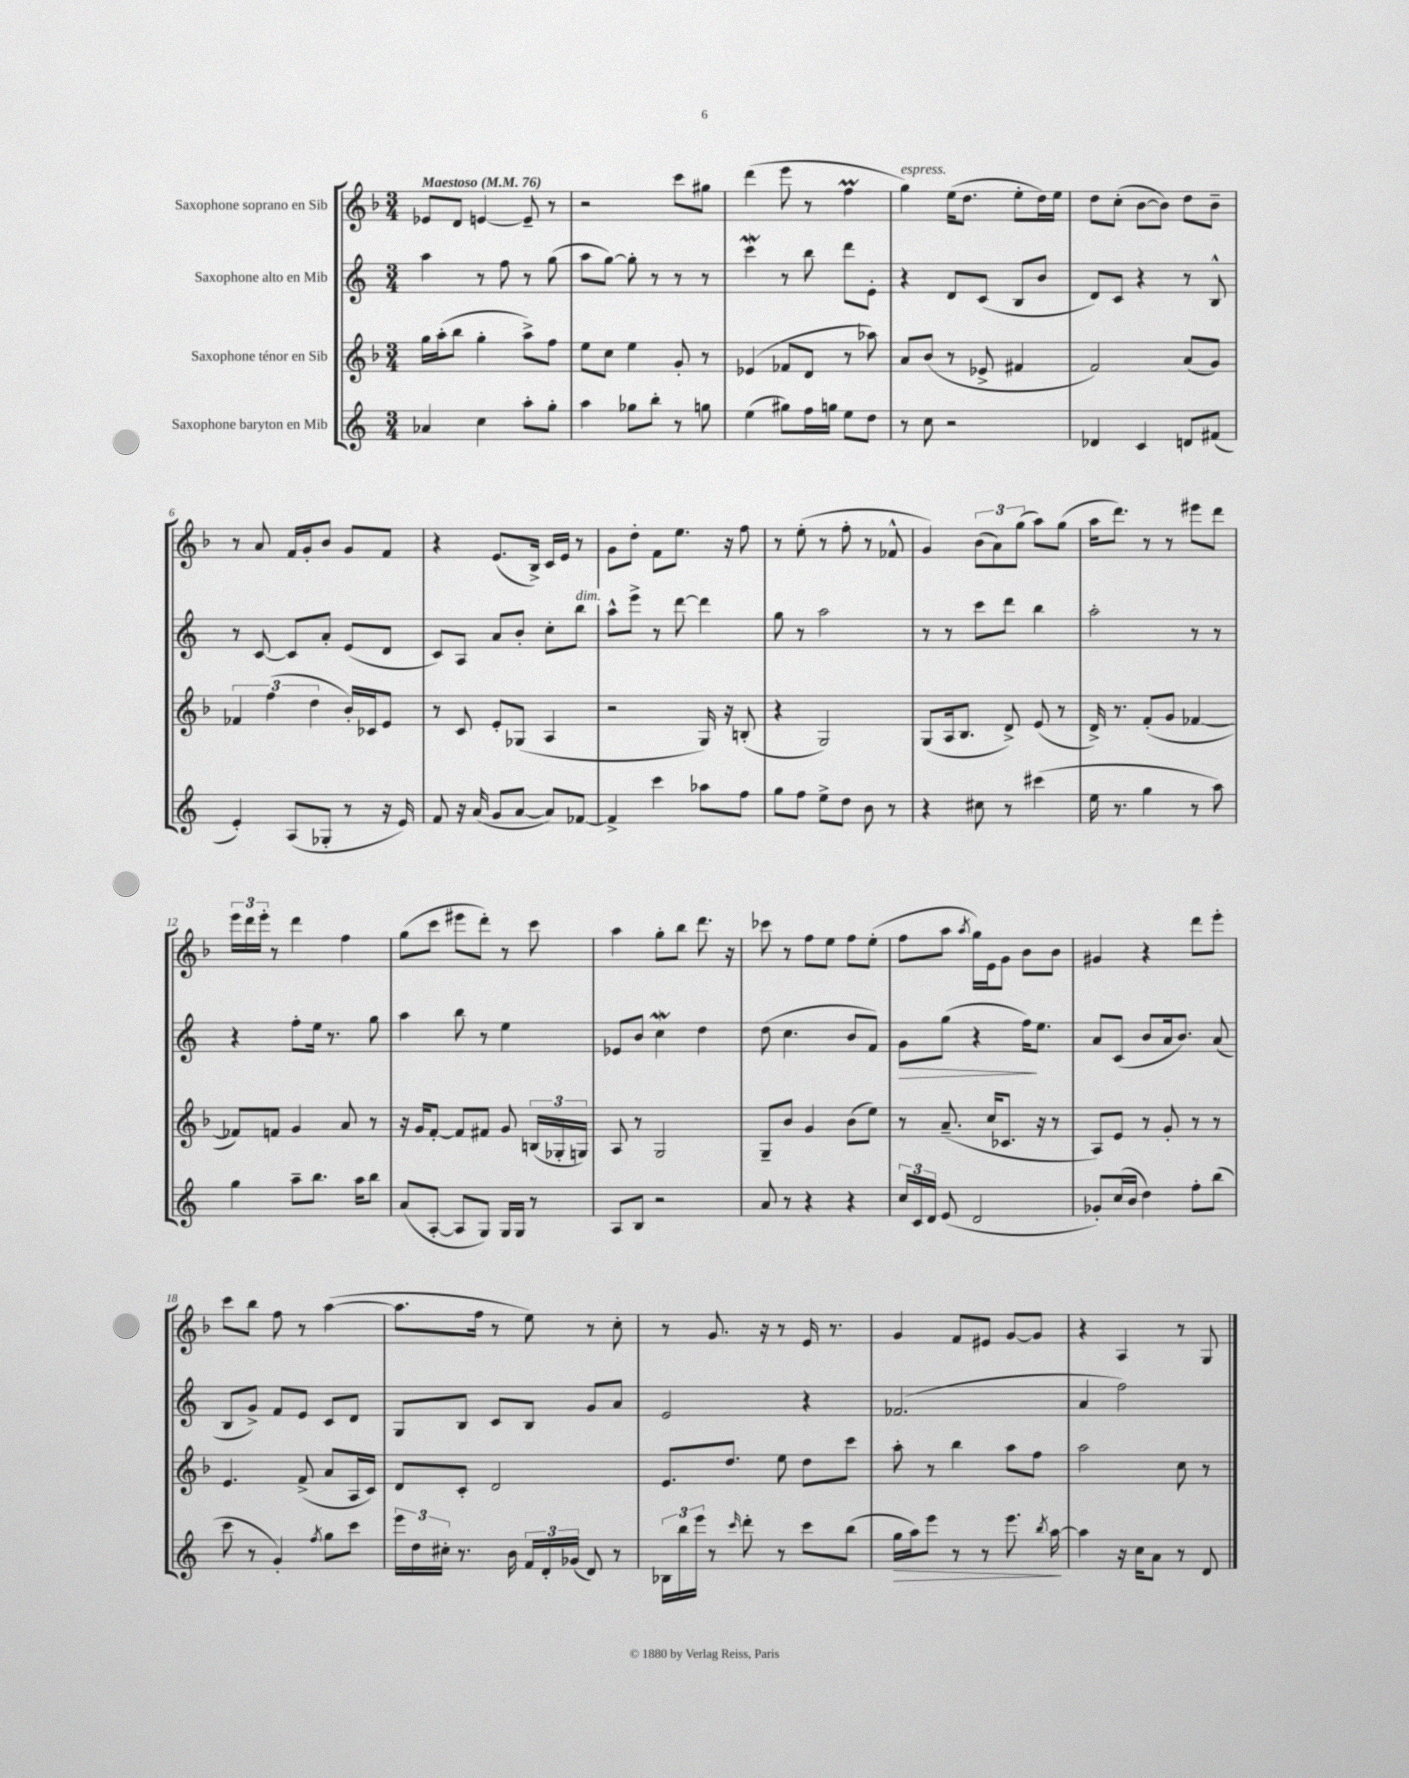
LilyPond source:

<<
\new StaffGroup <<
\new Staff = "s0" \with { instrumentName = "Saxophone soprano en Sib" } {
    \clef treble \key f \major \numericTimeSignature \time 3/4 \tempo "Maestoso" 4 = 76
    \autoBeamOff ees'8[ d'8] e'4~ e'8-- r8 |
    r2 c'''8[ gis''8] |
    d'''4( e'''8 r8 f''4\prall |
    g''4^\markup { \italic "espress." }) e''16[( d''8.] e''8[-. d''16) e''16] |
    d''8[ c''8]-.( bes'8[~ bes'8]) d''8[ bes'8]-- |
    r8 a'8 f'16[ g'16-. bes'8] g'8[ f'8] |
    r4 e'8.[( bes16]->) c'16[ e'16] r8 |
    g'8[ d''8]-. f'8[ e''8.] r16 f''8 |
    r8 e''8-.( r8 f''8-. r8 fes'8-^ |
    g'4) \tuplet 3/2 { bes'8[( a'8) g''8]( } a''8[) g''8]( |
    a''16[ d'''8.]) r8 r8 eis'''8[ d'''8] |
    \tuplet 3/2 { e'''16[ d'''16 e'''16]-. } r8 d'''4 f''4 |
    g''8[( c'''8] eis'''8[ d'''8]-.) r8 c'''8 |
    a''4 g''8[-. bes''8] d'''8. r16 |
    ces'''8 r8 f''8[ e''8] f''8[ e''8]-.( |
    f''8[ a''8] \acciaccatura { a''8 } g''16[) e'16 g'8] bes'8[ bes'8] |
    gis'4 r4 d'''8[ e'''8]-. |
    c'''8[ bes''8] f''8 r8 a''4~( |
    a''8.[ f''16] r8 e''8) r8 c''8-. |
    r8 g'8. r16 r8 e'16 r8. |
    g'4 f'8[ eis'8] g'8[~ g'8] |
    r4 a4 r8 g8 \bar "|." |
}
\new Staff = "s1" \with { instrumentName = "Saxophone alto en Mib" } {
    \clef treble \key c \major \numericTimeSignature \time 3/4
    \autoBeamOff a''4 r8 f''8 r8 g''8( |
    a''8[ g''8]~) g''8-. r8 r8 r8 |
    c'''4\mordent r8 b''8 d'''8[ e'8]-. |
    r4 d'8[ c'8]( b8[ b'8] |
    d'8[) c'8] r4 r8 b8-^ |
    r8 c'8~ c'8[ a'8]-. e'8[( d'8] |
    c'8[) a8] a'8[ b'8]-. c''8[-. b''8]^\markup { \italic "dim." } |
    a''8[-^ e'''8]-> r8 d'''8~ d'''4 |
    g''8 r8 a''2 |
    r8 r8 c'''8[ d'''8] b''4 |
    a''2-. r8 r8 |
    r4 f''8[-. e''16] r8. g''8 |
    a''4 b''8 r8 e''4 |
    ees'8[ b'8] c''4\mordent d''4 |
    d''8( c''4. b'8[ f'8]) |
    g'8[\> g''8]( r4 f''16[\!) e''8.] |
    a'8[ c'8]( b'8[ a'16 b'8.]) a'8( |
    b8[ g'8]->) f'8[ e'8] c'8[ d'8] |
    g8[ b8] c'8[ b8] g'8[ a'8] |
    e'2 r4 |
    fes'2.( |
    a'4 f''2) \bar "|." |
}
\new Staff = "s2" \with { instrumentName = "Saxophone ténor en Sib" } {
    \clef treble \key f \major \numericTimeSignature \time 3/4
    \autoBeamOff g''16[ a''16-.( bes''8] g''4-. a''8[->) f''8] |
    e''8[ c''8] e''4 g'8-. r8 |
    ees'4( fes'8[ d'8] r8 aes''8) |
    a'8[ bes'8]( r8 ees'8-> fis'4 |
    f'2) a'8[( g'8]) |
    \tuplet 3/2 { fes'4 f''4( d''4 } bes'16[-.) ces'16 e'8] |
    r8 c'8 e'8[-. ges8]( a4 |
    r2 g16) r16 b8-.( |
    r4 g2) |
    g8[( a16 bes8.] d'8->) e'8( r8 |
    d'16->) r8. f'8[-.( g'8] fes'4~ |
    fes'8[) f'8] g'4 a'8 r8 |
    r16 g'16[ f'8]~-. f'8[ fis'8] g'8 \tuplet 3/2 { b16[( ges16-. g16]) } |
    a8 r8 g2 |
    g8[-- bes'8] g'4 bes'8[( e''8]) |
    r8 a'8.--( c''16[ ces'8.] r16 r8 |
    a8[) e'8] r8 g'8-. r8 r8 |
    e'4. f'8->( a'8[ a16 c'16]) |
    d'8[ c'8]-. d'2 |
    e'8.[ d''8.] e''8 d''8[ c'''8] |
    a''8-. r8 bes''4 a''8[ f''8] |
    a''2 c''8 r8 \bar "|." |
}
\new Staff = "s3" \with { instrumentName = "Saxophone baryton en Mib" } {
    \clef treble \key c \major \numericTimeSignature \time 3/4
    \autoBeamOff aes'4 c''4 a''8[-. g''8]-. |
    a''4 ges''8[ b''8]-. r8 g''8 |
    e''4( gis''8[) f''16 g''16] e''8[ d''8] |
    r8 c''8 r2 |
    des'4 c'4 d'8[ fis'8]( |
    e'4-.) a8[( ges8]-. r8 r16 e'16) |
    f'8 r16 a'16( g'8[ a'8]~ a'8[) fes'8]~ |
    fes'4-> c'''4 aes''8[ f''8] |
    g''8[ f''8] e''8[-> d''8] b'8 r8 |
    r4 cis''8 r8 cis'''4( |
    e''16 r8. g''4 r8 a''8) |
    g''4 a''8[-- b''8.] a''16[ b''8] |
    a'8[( a8]~-. a8[ g8]) g16[ g16] r8 |
    a8[ b8] r2 |
    a'8 r8 r4 r4 |
    \tuplet 3/2 { c''16[ c'16 d'16] } e'8( d'2 |
    ges'8[-.) c''16( b'16] d''4) f''8[-. b''8]( |
    c'''8 r8 g'4-.) \acciaccatura { f''8 } g''8[ c'''8] |
    \tuplet 3/2 { e'''16[ d''16 cis''16]-. } r8. b'16 \tuplet 3/2 { f'16[ d'16-. ges'16]( } d'8) r8 |
    \tuplet 3/2 { bes16[ b''16 e'''16] } r8 \grace { c'''16 } d'''8-. r8 c'''8[ b''8]( |
    g''16[\> a''16) e'''8] r8 r8 e'''8. \acciaccatura { b''8 } a''16~\! |
    a''4 r16 c''16[ a'8] r8 d'8 \bar "|." |
}
>>
>>
